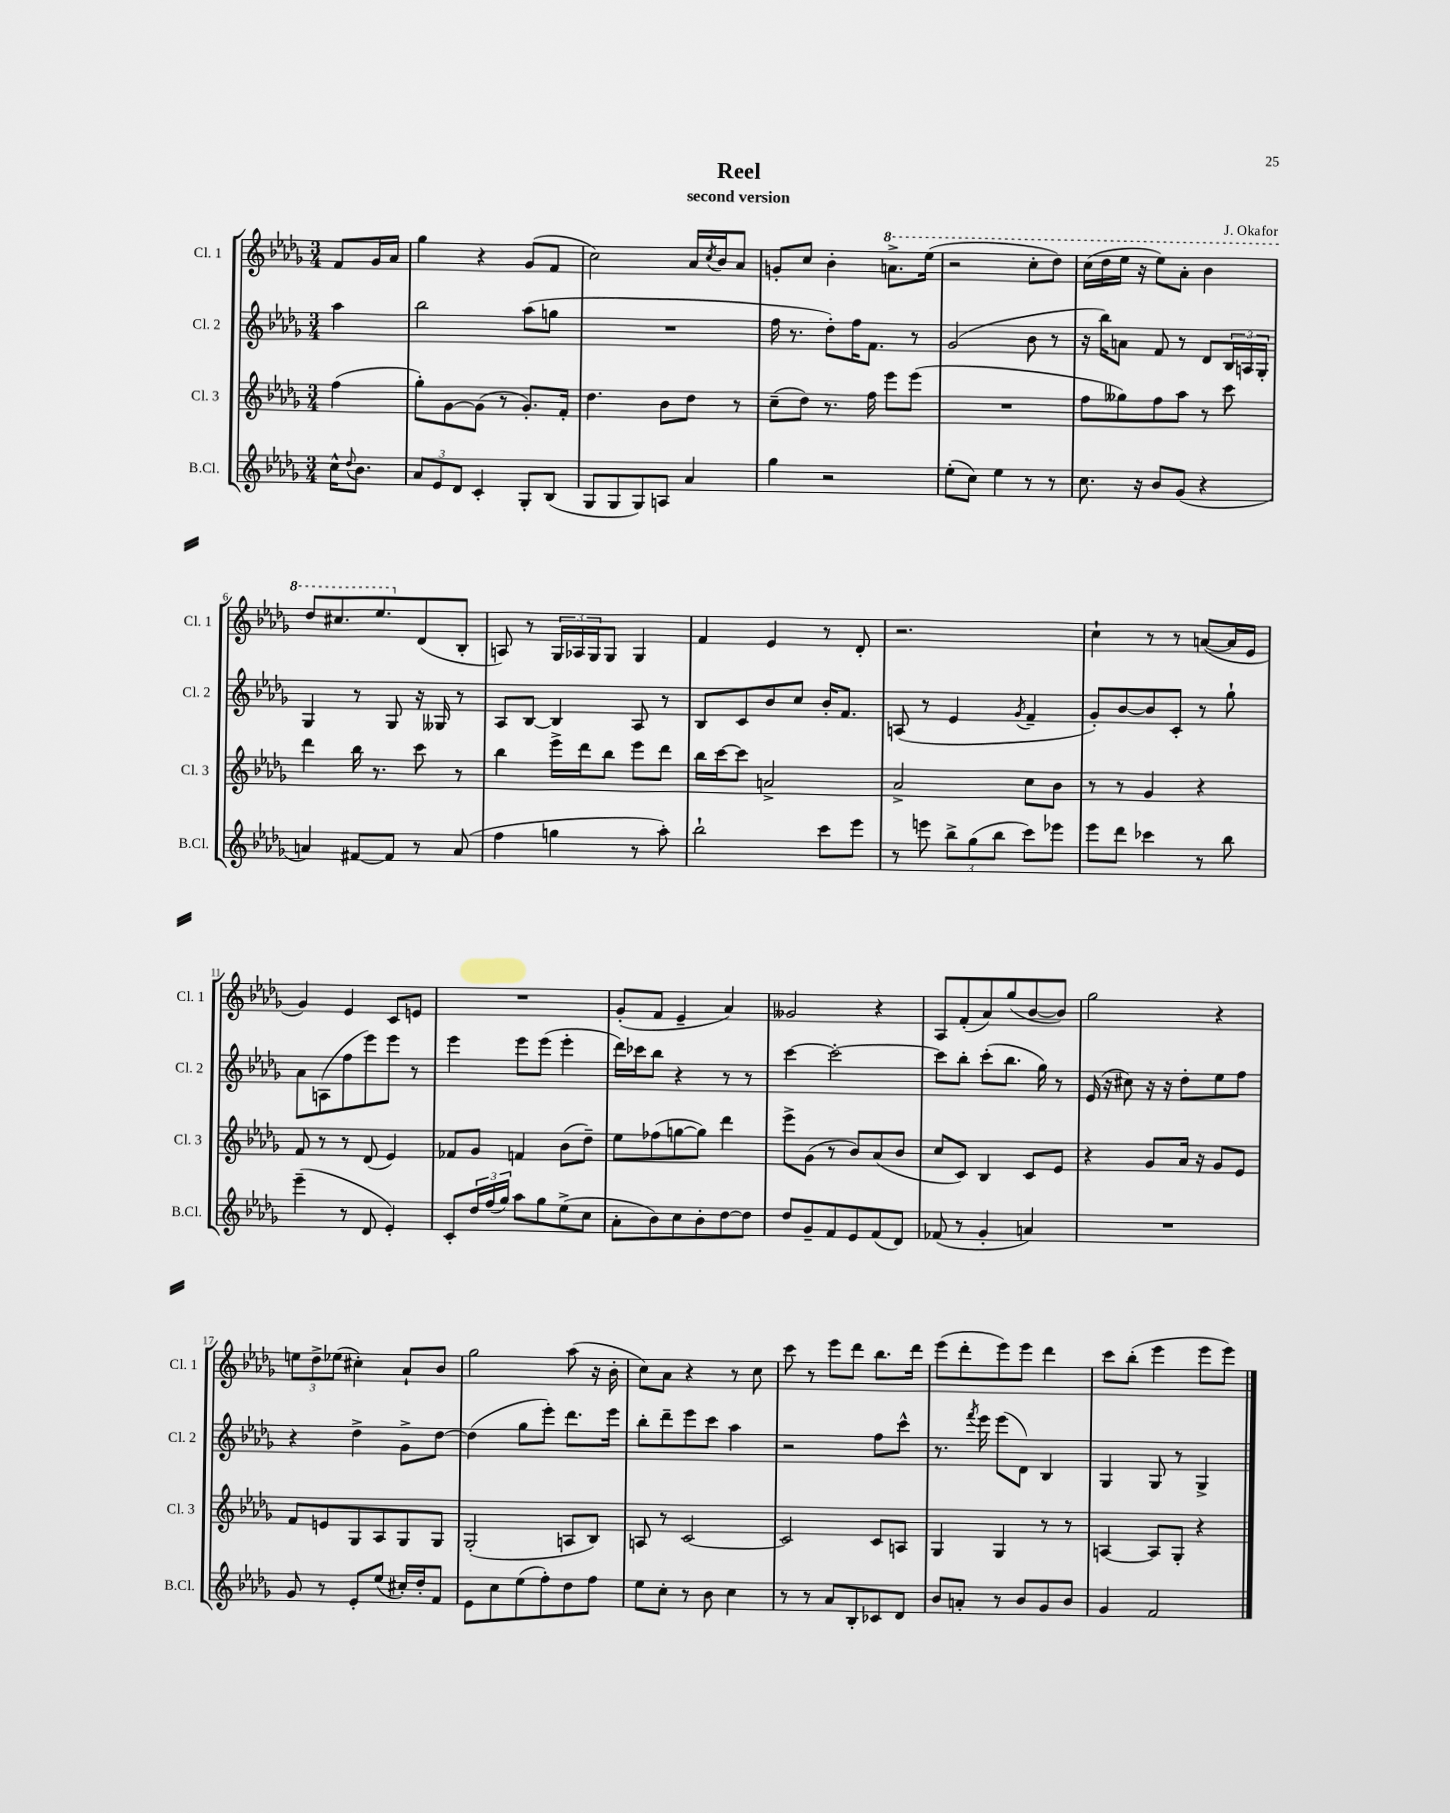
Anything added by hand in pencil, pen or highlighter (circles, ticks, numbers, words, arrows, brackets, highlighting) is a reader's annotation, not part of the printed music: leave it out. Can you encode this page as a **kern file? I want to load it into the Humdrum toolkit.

**kern	**kern	**kern	**kern
*staff4	*staff3	*staff2	*staff1
*clefG2	*clefG2	*clefG2	*clefG2
*k[b-e-a-d-g-]	*k[b-e-a-d-g-]	*k[b-e-a-d-g-]	*k[b-e-a-d-g-]
*M3/4	*M3/4	*M3/4	*M3/4
16cc^^	(4ff	4aa-	8f
8qqdd-	.	.	.
8.b-	.	.	.
.	.	.	16g-
.	.	.	16a-
=	=	=	=
12a-	8gg-')	2bb-	4gg-
12e-	.	.	.
.	[8g-	.	.
12d-	.	.	.
4c'	(8g-]	.	4r
.	8r	.	.
8G-'	8.g-')	(8aa-	(8g-
(8B-	.	8gg	8f
.	16f'	.	.
=	=	=	=
8G-	4.dd-	2.r	2cc)
8G-	.	.	.
8G-)	.	.	.
8A	8b-	.	.
4a-	8dd-	.	16a-
.	.	.	8qcc
.	.	.	16b-
.	8r	.	8a-
=	=	=	=
4gg-	(8cc~	16ff	8g'
.	.	8.r	.
.	8dd-)	.	8cc
2r	8.r	8dd-')	4b-'
.	.	16ff	.
.	16ff	8.f	.
.	8eee-	.	8.aa^
.	(8eee-	8r	.
.	.	.	(16eee-
=	=	=	=
(8ee-'	2.r	(2g-	2r
8cc)	.	.	.
4ee-	.	.	.
8r	.	8b-	8ccc'
8r	.	8r	8ddd-)
=	=	=	=
8.cc	8ff	16r	(16ccc
.	.	16bb-)	16ddd-
.	8gg--)	8a	16eee-
16r	.	.	16r
8b-	8ff	8f	8eee-)
(8g-	8aa-	8r	8aa-'
4r	8r	8d-	4bb-
.	8ccc	24B-	.
.	.	24A	.
.	.	24G-'	.
=	=	=	=
4a)	4ddd-	4G-	8ddd-
.	.	.	8.ccc#
[8f#	16bb-	8r	.
.	8.r	.	8.eee-
8f#]	.	8G-	.
8r	8ccc	16r	(8d-
.	.	16G--	.
(8a	8r	8r	8B-'
=	=	=	=
4ff	4bb-	8A-	8A)
.	.	[8B-	8r
4gg	16eee-^	4B-]	24G-
.	.	.	24A-
.	16ddd-	.	.
.	.	.	24G-
.	8bb-	.	8G-
8r	8eee-	8A-	4G-
8aa-')	8ddd-	8r	.
=	=	=	=
2bb-`	16bb-	8B-	4f
.	[16ccc	.	.
.	8ccc]	8c	.
.	2a^	8b-	4e-
.	.	8cc	.
8ccc	.	16b-'	8r
.	.	8.f	.
8eee-	.	.	8d-'
=	=	=	=
8r	2a-^	(8A	2.r
8eee	.	8r	.
12bb-^	.	4e-	.
(12gg-	.	.	.
12bb-	.	.	.
.	.	8qg-	.
8ccc)	8cc	4f~	.
8eee-	8b-	.	.
=	=	=	=
8eee-	8r	8g-')	4cc`
8ddd-	8r	[8b-	.
4ccc-	4g-	8b-]	8r
.	.	8c'	8r
8r	4r	8r	([8a
8bb-	.	8gg-`	16a]
.	.	.	16e-
=	=	=	=
(4eee-~	8f	8a-	4g-)
.	8r	(8A	.
8r	8r	8ff	4e-
8d-	(8d-	8eee-)	.
4e-')	4e-)	8eee-	8c
.	.	8r	8e
=	=	=	=
8c'	8f-	4eee-	2.r
24dd-	8g-	.	.
(24ff	.	.	.
24gg-)	.	.	.
8aa-	4f	8eee-	.
8gg-	.	(8eee-	.
(8ee-^	(8b-	4eee-'	.
8cc	8dd-~)	.	.
=	=	=	=
8a-'	8ee-	16ddd-)	(8g-'
.	.	16ccc-	.
8b-)	(8ff-	8bb-	8f
8cc	[8gg	4r	4e-~
8b-'	8gg])	.	.
[8dd-	4ddd-	8r	4a-)
8dd-]	.	8r	.
=	=	=	=
8dd-	8eee-^	[4ccc	2g--
8g-~	(8g-	.	.
8f	8r	2ccc'_	.
8e-	8b-)	.	.
(8f	(8a-	.	4r
8d-)	8b-	.	.
=	=	=	=
(8f-	8cc	8ccc]	8A-
8r	8c)	8bb-'	(8f'
4g-'	4B-	(8ccc'	8a-)
.	.	8.bb-	(8gg-
4a)	8c	.	[8b-
.	.	16gg-)	.
.	8e-	8r	8b-])
=	=	=	=
2.r	4r	(16e-	2gg-
.	.	16r	.
.	.	8cc#)	.
.	8g-	16r	.
.	.	16r	.
.	16a-	8dd-'	.
.	16r	.	.
.	8g-	8ee-	4r
.	8e-	8ff	.
=	=	=	=
8g-	8f	4r	12ee
.	.	.	12dd-^
8r	8e	.	.
.	.	.	(12ee-
8e-'	8G-	4dd-^	4cc#')
(8ee-	8A-	.	.
16cc#')	8G-	8g-^	8a-`
16dd-'	.	.	.
8f	8G-	[8dd-	8b-
=	=	=	=
8e-	(2G-'	(4dd-]	2gg-
8cc	.	.	.
(8ee-	.	8gg-	.
8ff')	.	8eee-')	.
8dd-	8A	8.ddd-	(8aa-
8ff	8B-)	.	16r
.	.	16eee-	16b-'
=	=	=	=
8ee-	8A	8bb-'	8cc)
8cc'	8r	8ddd-~	8a-
8r	[2c	8eee-	4r
8b-	.	8ccc	.
4cc	.	4aa-	8r
.	.	.	8cc
=	=	=	=
8r	2c]	2r	8ccc
8r	.	.	8r
8a-	.	.	8eee-
8B-'	.	.	8ddd-
8c-	8c	8ff	8.bb-
8d-	8A	8ccc^^	.
.	.	.	16ddd-
=	=	=	=
8b-	4G-	8.r	(8eee-
8a'	.	.	8ddd-'
.	.	8qfff	.
.	.	16eee-	.
8r	4G-	(8eee-	8eee-)
8b-	.	8d-)	8eee-
8g-	8r	4B-	4ddd-
8b-	8r	.	.
=	=	=	=
4g-	[4A	4G-	8ccc
.	.	.	(8bb-'
2f	8A]	8G-	4eee-
.	8G-'	8r	.
.	4r	4G-^	8eee-
.	.	.	8eee-)
==	==	==	==
*-	*-	*-	*-
